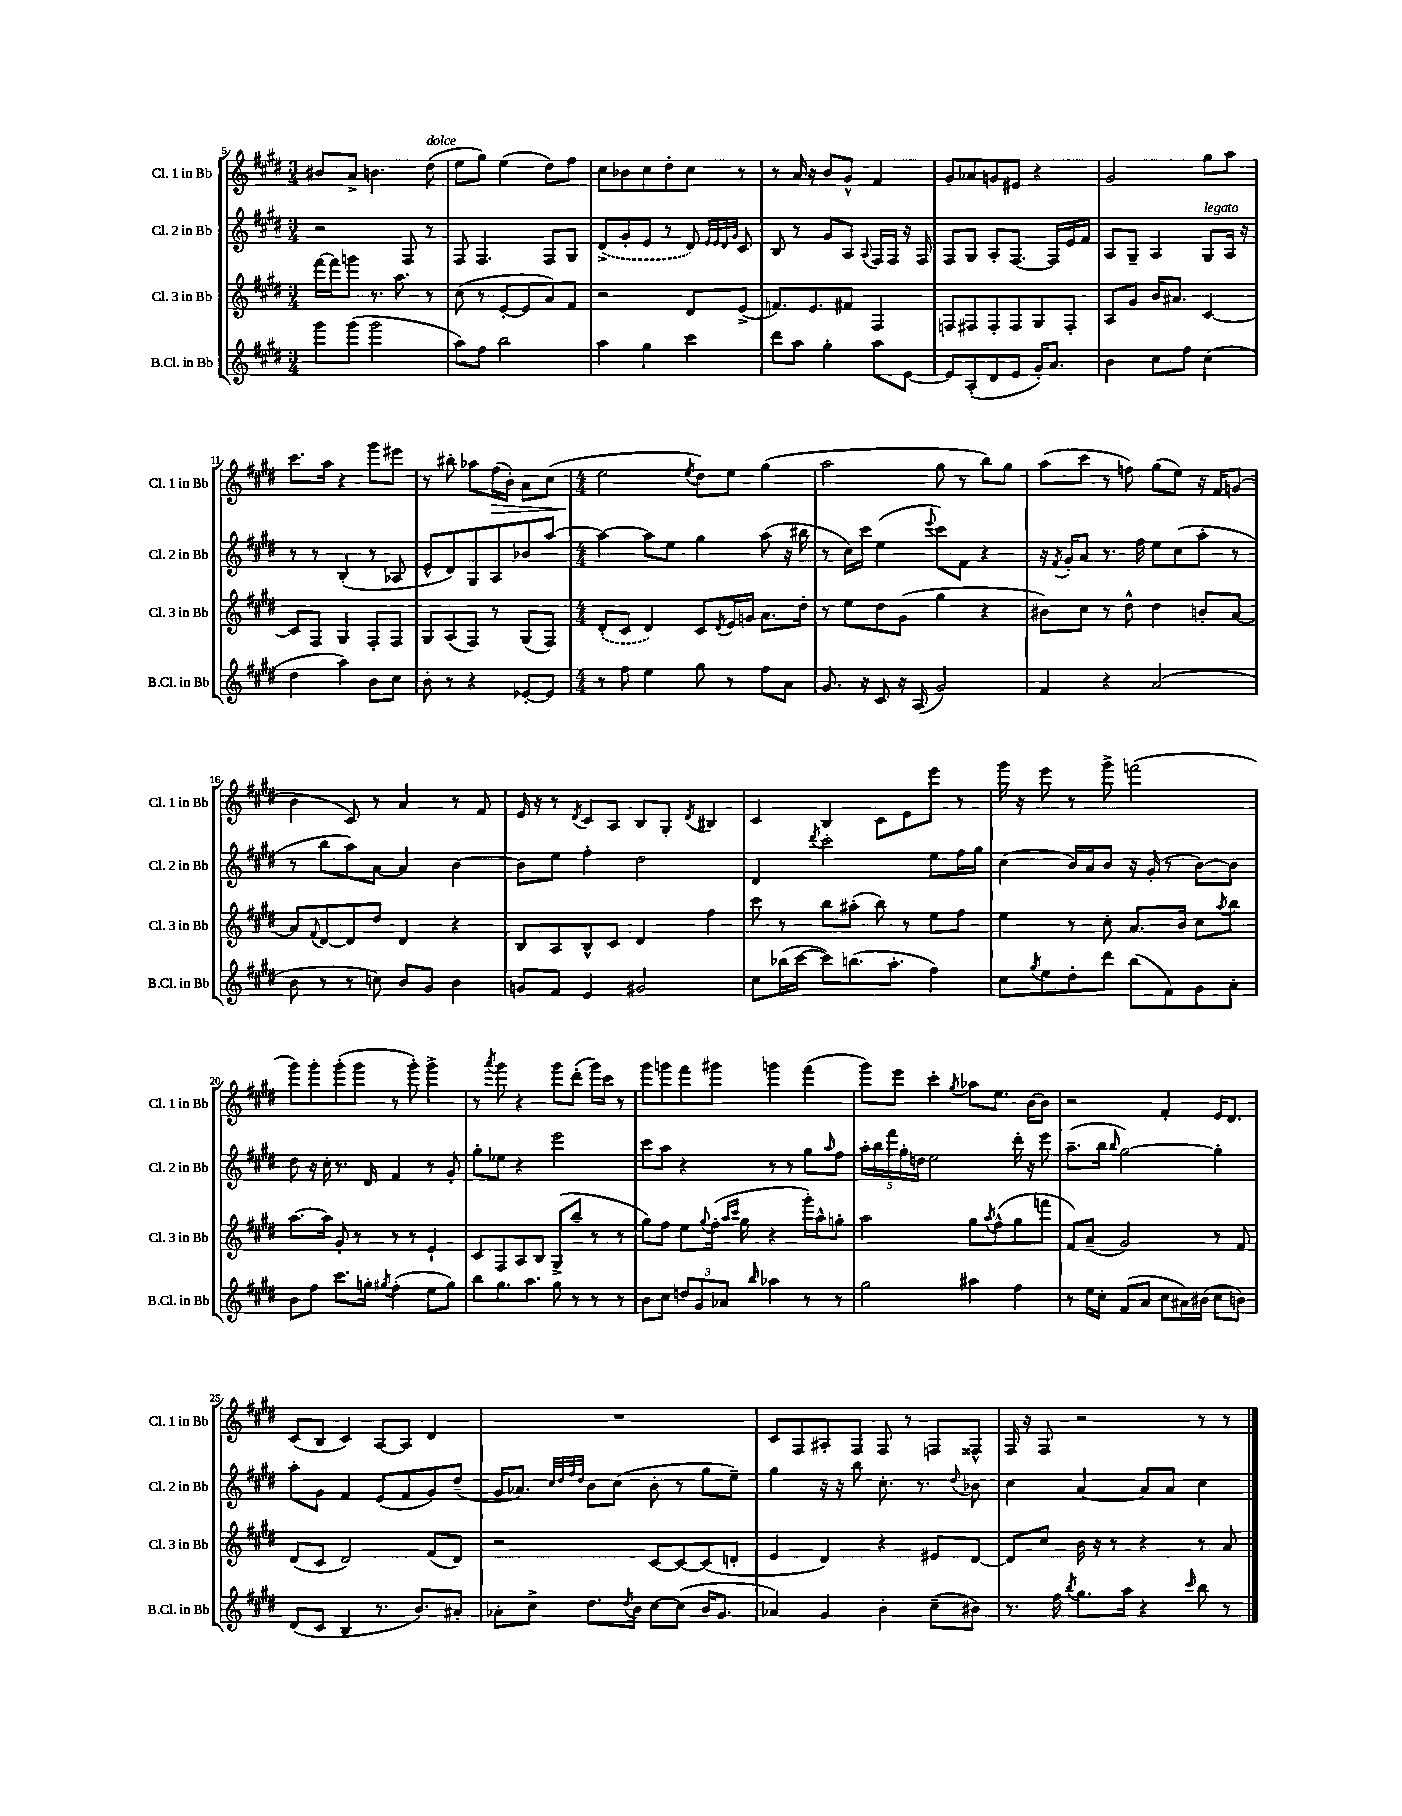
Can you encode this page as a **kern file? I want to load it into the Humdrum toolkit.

**kern	**kern	**kern	**kern	**dynam
*part4	*part3	*part2	*part1	*part1
*staff4	*staff3	*staff2	*staff1	*staff1
*I"B.Cl. in Bb	*I"Cl. 3 in Bb	*I"Cl. 2 in Bb	*I"Cl. 1 in Bb	*
*I'B.Cl. in Bb	*I'Cl. 3 in Bb	*I'Cl. 2 in Bb	*I'Cl. 1 in Bb	*
*clefG2	*clefG2	*clefG2	*clefG2	*
*k[f#c#g#d#]	*k[f#c#g#d#]	*k[f#c#g#d#]	*k[f#c#g#d#]	*
*M3/4	*M3/4	*M3/4	*M3/4	*
=5	=5	=5	=5	=5
8ggg#\L	[16fff#\LL	2r	8b#X/L	.
.	16fff#\J]	.	.	.
(8ggg#\J	8gggn\J	.	8a^/J	.
2ggg#\	8.r	.	4.bn\	.
.	8.aa\	.	.	.
.	.	8F#/	.	.
!	!	!	!LO:TX:a:i:t=dolce	!
.	8r	8r	(8dd#\	.
=6	=6	=6	=6	=6
8aa\L)	(8cc#\	8F#/	8ee\L	.
8ff#\J	8r	4.F#/	8gg#\J)	.
2bb\	[8e'/L	.	(4ee\	.
.	8e/]	.	.	.
.	8a/)	8F#/L	8dd#\L)	.
.	8f#/J	8G#/J	8ff#\J	.
=7	=7	=7	=7	=7
4aa\	2r	(8d#^/L	8cc#\L	.
.	.	8g#'/	8b-X\	.
4gg#\	.	8e/J	8cc#\	.
.	.	8r	8dd#'\	.
4ccc#\	8d#/L	8d#/)	8cc#\J	.
.	.	32qqe/LLL	.	.
.	.	32qqe/	.	.
.	.	32qqd#/	.	.
.	.	32qqg#/JJJ	.	.
.	(8e^/J	8c#/	8r	.
=8	=8	=8	=8	=8
8ddd#\L	8.fn/L)	8B/	8r	.
8aa\J	.	8r	16a/	.
.	8.e/	.	16r	.
4gg#'\	.	8g#/L	8b/L	.
.	8f#X/J	8A/J	8g#^^/J	.
.	.	8qqA/	.	.
8aa\L	4F#/	16F#/LL	4f#/	.
.	.	16F#/JJ	.	.
[8e\J	.	16r	.	.
.	.	16F#/	.	.
=9	=9	=9	=9	=9
8e/L]	8Fn/L	8F#/L	8g#/L	.
(8A'/	8F#X/	8G#/J	8a-X/	.
8d#/	8F#'/	8A'/L	8gn/	.
8e/J	8F#/	[8.F#/J	8e#X/J	.
16g#'/KL)	8G#/	.	4r	.
8.a/J	.	16F#/LL]	.	.
.	8F#'/J	16e/	.	.
.	.	16f#/JJ	.	.
=10	=10	=10	=10	=10
4b\	8A/L	8A/L	2g#/	.
.	8g#/J	8G#~/J	.	.
8cc#\L	16b/KL	4A/	.	.
.	8.a#X/J	.	.	.
8ff#\J	.	.	.	.
!	!	!LO:TX:a:i:t=legato	!	!
(4cc#\	[4c#/	8G#/L	8gg#\L	.
.	.	16A/Jk	8aa\J	.
.	.	16r	.	.
!!LO:LB:g=z
=11	=11	=11	=11	=11
4dd#\	8c#/L]	8r	8.ccc#\L	.
.	8F#/J	8r	.	.
.	.	.	16aa\Jk	.
4aa\)	4G#/	(4B'/	4r	.
8b\L	8F#'/L	8r	8ggg#\L	.
8cc#\J	8F#/J	8A-X/	8eee#X\J	.
=12	=12	=12	=12	=12
8b'\	8G#/L	8e^^/L	8r	.
8r	(8A/	8d#/)	8bb#X'\	.
4r	8F#/J)	8G#/	8aa-X\L	.
!	!	!	!	!LO:HP:b
.	8r	8A/	(16ff#\L	>
.	.	.	16b'\JJ)	.
[8e-X'/L	(8G#/L	8b-X/	8a\L	.
8e-/J]	8F#/J)	[8aa/J	(8cc#\J	.
=13	=13	=13	=13	=13
*M4/4	*M4/4	*M4/4	*M4/4	*
8r	(8d#'/L	4aa\_	2ee\	.
8ff#\	8c#/J	.	.	.
4ee\	4d#/)	8aa\L]	.	.
.	.	8ee\J	.	.
.	.	.	8qee/	.
8gg#\	8c#/L	4gg#\	8dd#\L)	]
.	8qd#/	.	.	.
8r	16e/L	.	8ee\J	.
.	16gn/JJ	.	.	.
8ff#\L	8.a\L	(8aa\	(4gg#\	.
8a\J	.	16r	.	.
.	16dd#'\Jk	16bb#X\	.	.
=14	=14	=14	=14	=14
8.g#/	8r	8r	2aa\	.
.	8ee\L	16cc#\LL)	.	.
16r	.	16ccc#\JJ	.	.
8c#/	8dd#\	(4ee\	.	.
16r	(8g#\J	.	.	.
(16A/	.	.	.	.
.	.	8qqeee/	.	.
2g#/)	4gg#\	8ccc#\L)	8gg#\	.
.	.	8f#\J	8r	.
.	4r	4r	8bb\L)	.
.	.	.	8gg#\J	.
=15	=15	=15	=15	=15
4f#/	8b#X\L)	16r	(8aa\L	.
.	.	8qf#/	.	.
.	.	16g#'/KL	.	.
.	8cc#\J	8a/J	8ccc#\J	.
4r	8r	8.r	8r	.
.	8dd#^^\	.	8ffn\)	.
.	.	16ff#\	.	.
(2a/	4dd#\	8ee\L	(8gg#\L	.
.	.	(8cc#\	8ee\J)	.
.	8bn'/L	8aa'\J	16r	.
.	.	.	16f#/KL	.
.	[8a/J	8r	(8gn/J	.
!!LO:LB:g=z
=16	=16	=16	=16	=16
8b\	8a/L]	8r	4b\	.
.	8qqf#/	.	.	.
8r	[8d#/	8bb\L	.	.
8r	8d#/]	8aa\)	8c#/)	.
8ccn\)	8dd#/J	[8a\J	8r	.
8b/L	4d#/	4a/]	4a/	.
8g#/J	.	.	.	.
4b\	4r	[4b\	8r	.
.	.	.	8f#/	.
=17	=17	=17	=17	=17
8gn/L	8B/L	8b\L]	16e/	.
.	.	.	16r	.
8f#/J	8A/	8ee\J	8r	.
.	.	.	8qd#/	.
4e/	8B^^/	4ff#'\	8c#/L	.
.	8c#/J	.	8A/J	.
2g#X/	4d#/	2dd#\	8B/L	.
.	.	.	8G#'/J	.
.	.	.	8qd#/	.
.	4ff#\	.	4B#X/	.
=18	=18	=18	=18	=18
8cc#\L	8ccc#\	4d#/	4c#/	.
(16bb-X\L	8r	.	.	.
[16ccc#\JJ	.	.	.	.
.	.	8qddd#/	.	.
8ccc#\L])	8bb\L	2ccc#'\	4B/	.
(8.bbn\	(8aa#X'\J	.	.	.
.	8bb\)	.	8c#\L	.
8.aa'\J	.	.	.	.
.	8r	.	8e\	.
4ff#\)	8ee\L	8ee\L	8eee\J	.
.	8ff#\J	16ff#\L	8r	.
.	.	16gg#\JJ	.	.
=19	=19	=19	=19	=19
8cc#\L	4ee\	(4cc#\	16ggg#\	.
.	.	.	16r	.
8qgg#/	.	.	.	.
8ee\	.	.	8eee\	.
8dd#'\	8r	16b/LL)	8r	.
.	.	16a/J	.	.
8ddd#\J	8cc#'\	8b/J	8ggg#^\	.
(8bb\L	8.a/L	16r	(2fffn\	.
.	.	(16g#'/	.	.
8f#\)	.	8r	.	.
.	16b/Jk	.	.	.
8g#\	8cc#\L	[8b\L)	.	.
.	8qaa/	.	.	.
8a'\J	8bb\J	8b\J]	.	.
!!LO:LB:g=z
=20	=20	=20	=20	=20
8b\L	[8.aa\L	8dd#\	8ggg#\L)	.
8ff#\J	.	16r	8ggg#'\	.
.	16aa\Jk]	16cc#'\	.	.
8.ccc#\L	8g#'/	8.r	(8ggg#'\	.
.	8r	.	8ggg#\J	.
16ggn'\Jk	.	16d#/	.	.
8qgg#X/	.	.	.	.
(4ff#'\	8r	4f#/	8r	.
.	8r	.	8ggg#'\)	.
8ee\L	4e`/	8r	4ggg#^\	.
8gg#\J)	.	8g#'/	.	.
=21	=21	=21	=21	=21
8bb\L	8c#/L	8gg#'\L	8r	.
.	.	.	8qaaa/	.
8.gg#\	8F#/	8ee-X\J	8ggg#\	.
.	8A/	4r	4r	.
8.aa\J	.	.	.	.
.	8B/J	.	.	.
8gg#\	(8G#^/L	2eee\	8ggg#\L	.
8r	8bb~/J	.	(8ddd#'\J	.
8r	8r	.	16ggg#\LL)	.
.	.	.	16ccc#\JJ	.
8r	8r	.	8r	.
=22	=22	=22	=22	=22
8b\L	8gg#\L)	8ccc#\L	8ggg#\L	.
8cc#\J	8ff#\J	8aa\J	8gggn\	.
12ddn/L	8ee\L	4r	8fff#\	.
12g#/	.	.	.	.
.	8qqgg#/	.	.	.
.	(16ff#'\Jk	.	8ggg#X\J	.
12a-X/J	.	.	.	.
.	16qqaa/LL	.	.	.
.	16qqccc#/JJ	.	.	.
.	16gg#\	.	.	.
16qqbb/	.	.	.	.
4aa-X\	4r	8r	4gggn\	.
.	.	8r	.	.
8r	16ggg#'\LL)	8gg#\L	(4fff#\	.
.	16aa^^\J	.	.	.
.	.	16qqaa/	.	.
8r	8ggn'\J	8ff#\J	.	.
=23	=23	=23	=23	=23
2gg#\	2aa\	20aa'\LL	8ggg#\L)	.
.	.	20bb\	.	.
.	.	20fff#\	.	.
.	.	.	8eee\J	.
.	.	20gg#'\	.	.
.	.	20ddn\JJ	.	.
.	.	2ee\	4ccc#'\	.
.	.	.	8qgg#/	.
4aa#X\	8gg#\L	.	8aa-X\L	.
.	8qaa/	.	.	.
.	(8ff#^^\	.	8.ee\J	.
4ff#\	8gg#\	16ddd#'\	.	.
.	.	16r	[16b\KL	.
.	8fffn\J	8eee\	8b\J]	.
=24	=24	=24	=24	=24
8r	8f#/L)	(8.aa~\L	2r	.
16ee\LL	(8a~/J	.	.	.
16cc#'\JJ	.	16bb\Jk	.	.
.	.	16qqbb/	.	.
(8f#/L	2g#/)	[2gg#\)	.	.
8a/J	.	.	.	.
8cc#\L	.	.	4f#'/	.
16a#X\L)	.	.	.	.
(16b#X\JJ	.	.	.	.
8cc#\L	8r	4gg#'\]	16e/KL	.
.	.	.	8.d#/J	.
8bn\J)	8f#/	.	.	.
!!LO:LB:g=z
=25	=25	=25	=25	=25
(8d#/L	(8d#/L	8aa'\L	(8c#/L	.
8c#/J	8c#/J	8g#\J	8B/J	.
4B/	2d#/)	4f#/	4c#/)	.
8.r	.	(8e/L	[8A/L	.
.	.	8f#/	8A/J]	.
8.b/L)	.	.	.	.
.	(8f#/L	8g#/)	4d#/	.
8a#X'/J	8d#/J)	(8dd#~/J	.	.
=26	=26	=26	=26	=26
8a-X'\L	2r	16g#/KL	1r	.
.	.	8.a-X/J)	.	.
8cc#^\J	.	.	.	.
.	.	32qqcc#/LLL	.	.
.	.	32qqdd#/	.	.
.	.	32qqff#/	.	.
.	.	32qqdd#/JJJ	.	.
8.dd#\L	.	8b\L	.	.
.	.	(8cc#\J	.	.
8qdd#/	.	.	.	.
16b\Jk	.	.	.	.
[8cc#\L	[8c#/L	8b'\	.	.
(8cc#\J]	8c#/_	8r	.	.
16b/KL	(8c#/]	8gg#\L	.	.
8.g#/J	.	.	.	.
.	8dn'/J	8ee~\J)	.	.
=27	=27	=27	=27	=27
4a-X/)	4e/	4gg#\	8c#/L	.
.	.	.	8F#/	.
4g#/	4d#/)	16r	8A#X'/	.
.	.	16r	.	.
.	.	8bb\	8F#/J	.
4b'\	4r	8.cc#'\	8F#/	.
.	.	.	8r	.
.	.	8.r	.	.
(8cc#~\L	8e#X/L	.	8Fn/L	.
.	.	8qqdd#/	.	.
8b#X\J)	[8d#/J	8b-X\	8F##X^^/J	.
=28	=28	=28	=28	=28
8.r	8d#/L]	4cc#\	16F#/	.
.	.	.	16r	.
.	8cc#/J	.	8F#/	.
16ff#\	.	.	.	.
8qbb/	.	.	.	.
8.gg#\L	16b\	[4a/	2r	.
.	16r	.	.	.
.	8r	.	.	.
16aa\Jk	.	.	.	.
4r	4r	8a/L]	.	.
.	.	8a/J	.	.
16qqccc#/	.	.	.	.
8bb\	8r	4cc#\	8r	.
8r	8a/	.	8r	.
==	==	==	==	==
*-	*-	*-	*-	*-
